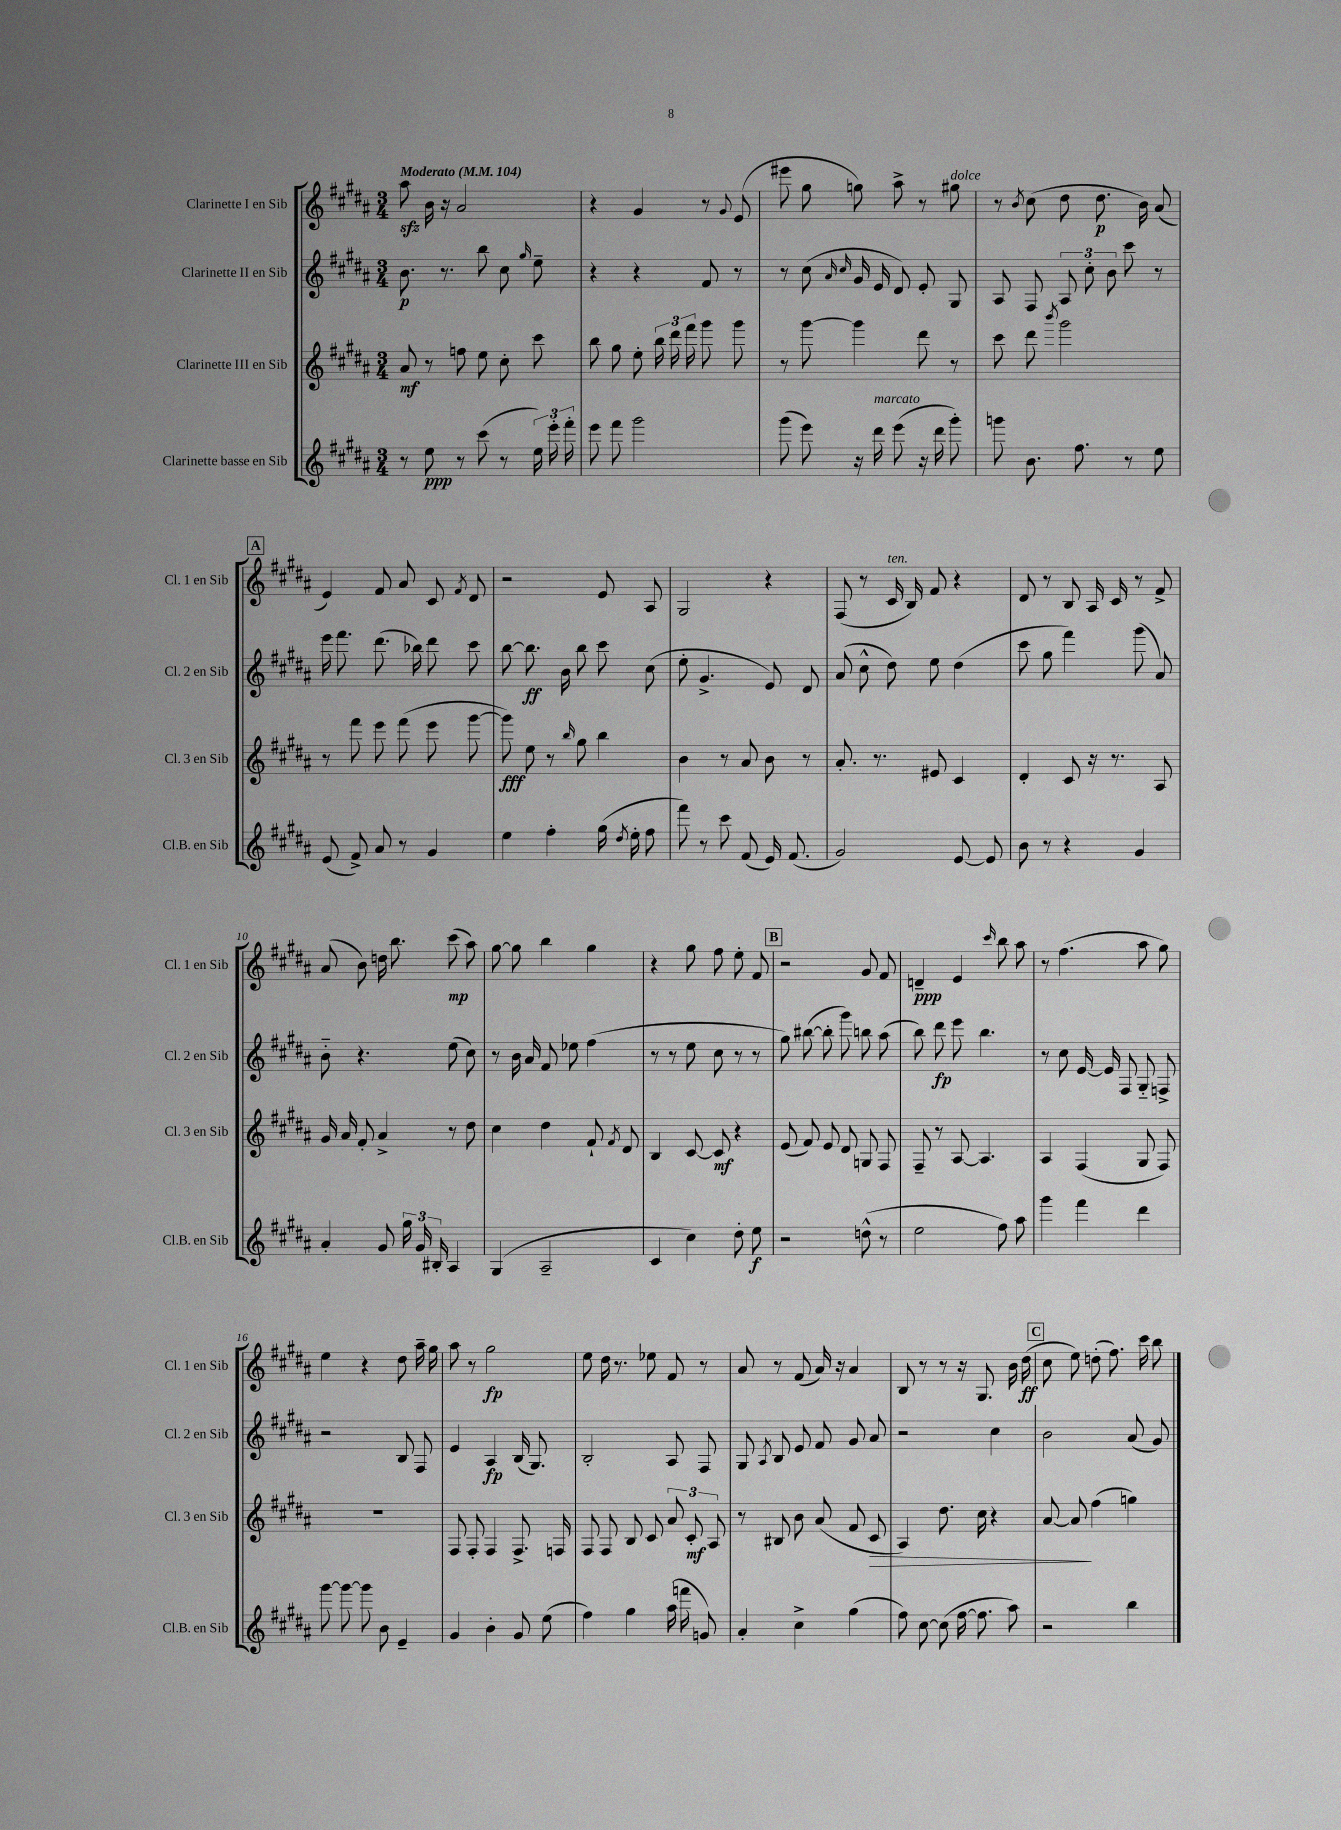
<<
\new StaffGroup <<
\new Staff = "s0" \with { instrumentName = "Clarinette I en Sib" shortInstrumentName = "Cl. 1 en Sib" } {
    \clef treble \key b \major \numericTimeSignature \time 3/4 \tempo "Moderato" 4 = 104
    \autoBeamOff ais''8\sfz b'16 r16 ais'2 |
    r4 gis'4 r8 \appoggiatura { gis'8 } e'8( |
    eis'''8 gis''8 g''8) ais''8-> r8 gis''8^\markup { \italic "dolce" } |
    r8 \acciaccatura { b'8 } cis''8( dis''8 dis''8.\p b'16) ais'8( |
    \mark \markup { \box "A" } e'4) fis'8 ais'8 cis'8 \acciaccatura { fis'8 } dis'8 |
    r2 e'8 ais8 |
    gis2 r4 |
    fis8( r8 cis'16^\markup { \italic "ten." } b16) fis'8 r4 |
    dis'8 r8 b8 ais16 cis'16 r8 fis'8-> |
    ais'8( b'8) d''16 b''8. cis'''8\mp( ais''8) |
    gis''8~ gis''8 b''4 gis''4 |
    r4 gis''8 fis''8 e''8-. fis'8 |
    \mark \markup { \box "B" } r2 gis'8 fis'8 |
    d'4--\ppp e'4 \grace { cis'''16 } b''8 ais''8 |
    r8 fis''4.( ais''8 gis''8) |
    e''4 r4 dis''8 ais''16-- gis''16 |
    ais''8 r8 gis''2\fp |
    e''8 dis''16 r8. ees''8 fis'8 r8 |
    ais'8 r8 fis'8( ais'16) r16 ais'4 |
    b8 r8 r8 r16 gis8. b'16 dis''16\ff( |
    \mark \markup { \box "C" } cis''8 e''8) d''8-.( fis''8.) cis'''16 b''8 \bar "|." |
}
\new Staff = "s1" \with { instrumentName = "Clarinette II en Sib" shortInstrumentName = "Cl. 2 en Sib" } {
    \clef treble \key b \major \numericTimeSignature \time 3/4
    \autoBeamOff b'8.\p r8. b''8 cis''8 \grace { gis''16 } e''8-- |
    r4 r4 fis'8 r8 |
    r8 cis''8( \grace { ais'16 cis''16 } gis'16 e'16 dis'8) e'8-. gis8 |
    ais8 fis8 \tuplet 3/2 { ais8 cis''8-. b'8 } cis'''8 r8 |
    \mark \markup { \box "A" } e'''16 fis'''8. dis'''8.( bes''16) dis'''8 cis'''8 |
    b''8~ b''8.\ff b'16 b''8 cis'''8 cis''8( |
    e''8-. gis'4.-> e'8) dis'8 |
    ais'8( cis''8-^ dis''8) e''8 dis''4( |
    cis'''8 gis''8 fis'''4) gis'''8( ais'8) |
    b'8-_ r4. e''8( cis''8) |
    r8 b'16 ais'16 fis'8 ees''8 fis''4( |
    r8 r8 e''8 cis''8 r8 r8 |
    \mark \markup { \box "B" } gis''8) bis''8~( bis''8-. gis'''8) b''8 ais''8( |
    b''8) dis'''8\fp e'''8 b''4. |
    r8 cis''8 e'16~ e'16 fis8 gis8-_ f8-> |
    r2 b8 fis8 |
    e'4 ais4\fp b16( gis8.) |
    b2-. ais8 fis8 |
    gis8 \acciaccatura { ais8 } b8 e'8 fis'8 gis'8 ais'8 |
    r2 cis''4 |
    \mark \markup { \box "C" } b'2 ais'8( gis'8) \bar "|." |
}
\new Staff = "s2" \with { instrumentName = "Clarinette III en Sib" shortInstrumentName = "Cl. 3 en Sib" } {
    \clef treble \key b \major \numericTimeSignature \time 3/4
    \autoBeamOff ais'8\mf r8 f''8 e''8 cis''8-. cis'''8 |
    b''8 gis''8 e''8-. \tuplet 3/2 { b''16 dis'''16 fis'''16 } gis'''8 gis'''8 |
    r8 gis'''8~ gis'''4 dis'''8 r8 |
    cis'''8 dis'''8 \acciaccatura { b'''8 } gis'''2 |
    \mark \markup { \box "A" } r8 fis'''8 e'''8 fis'''8( e'''8 gis'''8~ |
    gis'''8\fff) e''8 r8 \grace { b''16 } gis''8 b''4 |
    b'4 r8 ais'8 b'8 r8 |
    ais'8.-. r8. eis'8 cis'4 |
    dis'4-. cis'8 r16 r8. ais8 |
    gis'16 ais'16 fis'8-. ais'4-> r8 dis''8 |
    cis''4 dis''4 fis'8-! \acciaccatura { fis'8 } dis'8 |
    b4 cis'8~ cis'8\mf r4 |
    \mark \markup { \box "B" } e'8( fis'8) e'8 dis'8 g8 fis8 |
    fis8-- r8 ais8~ ais4. |
    ais4 fis4( gis8 fis8) |
    R2. |
    fis8 fis8-. fis4 fis8.-> f16 |
    fis8 fis8 b8 cis'8 \tuplet 3/2 { ais'8 cis'8-.\mf ais8 } |
    r8 bis8 b'8 ais'8( fis'8 cis'8\> |
    ais4) dis''8. cis''16 r4 |
    \mark \markup { \box "C" } ais'8~ ais'8\! fis''4( g''4) \bar "|." |
}
\new Staff = "s3" \with { instrumentName = "Clarinette basse en Sib" shortInstrumentName = "Cl.B. en Sib" } {
    \clef treble \key b \major \numericTimeSignature \time 3/4
    \autoBeamOff r8 e''8\ppp r8 cis'''8( r8 \tuplet 3/2 { e''16) e'''16-. fis'''16-. } |
    e'''8 fis'''8 gis'''2 |
    gis'''8( e'''8) r16 dis'''16^\markup { \italic "marcato" } e'''8( r16 dis'''16 gis'''8-.) |
    g'''8 b'8. fis''8. r8 e''8 |
    \mark \markup { \box "A" } e'8( fis'8->) ais'8 r8 gis'4 |
    e''4 fis''4-. gis''16( \acciaccatura { dis''8 } e''16-. fis''8 |
    fis'''8) r8 cis'''8 fis'8( e'16) fis'8.( |
    gis'2) e'8~ e'8 |
    b'8 r8 r4 gis'4 |
    ais'4-. gis'8 \tuplet 3/2 { gis''16 gis'16 bis16-. } ais4 |
    gis4( ais2-- |
    cis'4 cis''4) dis''8-. e''8\f |
    \mark \markup { \box "B" } r2 d''8-^( r8 |
    e''2 fis''8) ais''8 |
    gis'''4 fis'''4 dis'''4 |
    gis'''8~ gis'''8~ gis'''8 b'8 e'4-- |
    gis'4 b'4-. gis'8 e''8( |
    fis''4) gis''4 ais''16( f'''16 g'8) |
    ais'4-. cis''4-> gis''4( |
    fis''8) cis''8~ cis''8( fis''16~ fis''8. ais''8) |
    \mark \markup { \box "C" } r2 b''4 \bar "|." |
}
>>
>>
